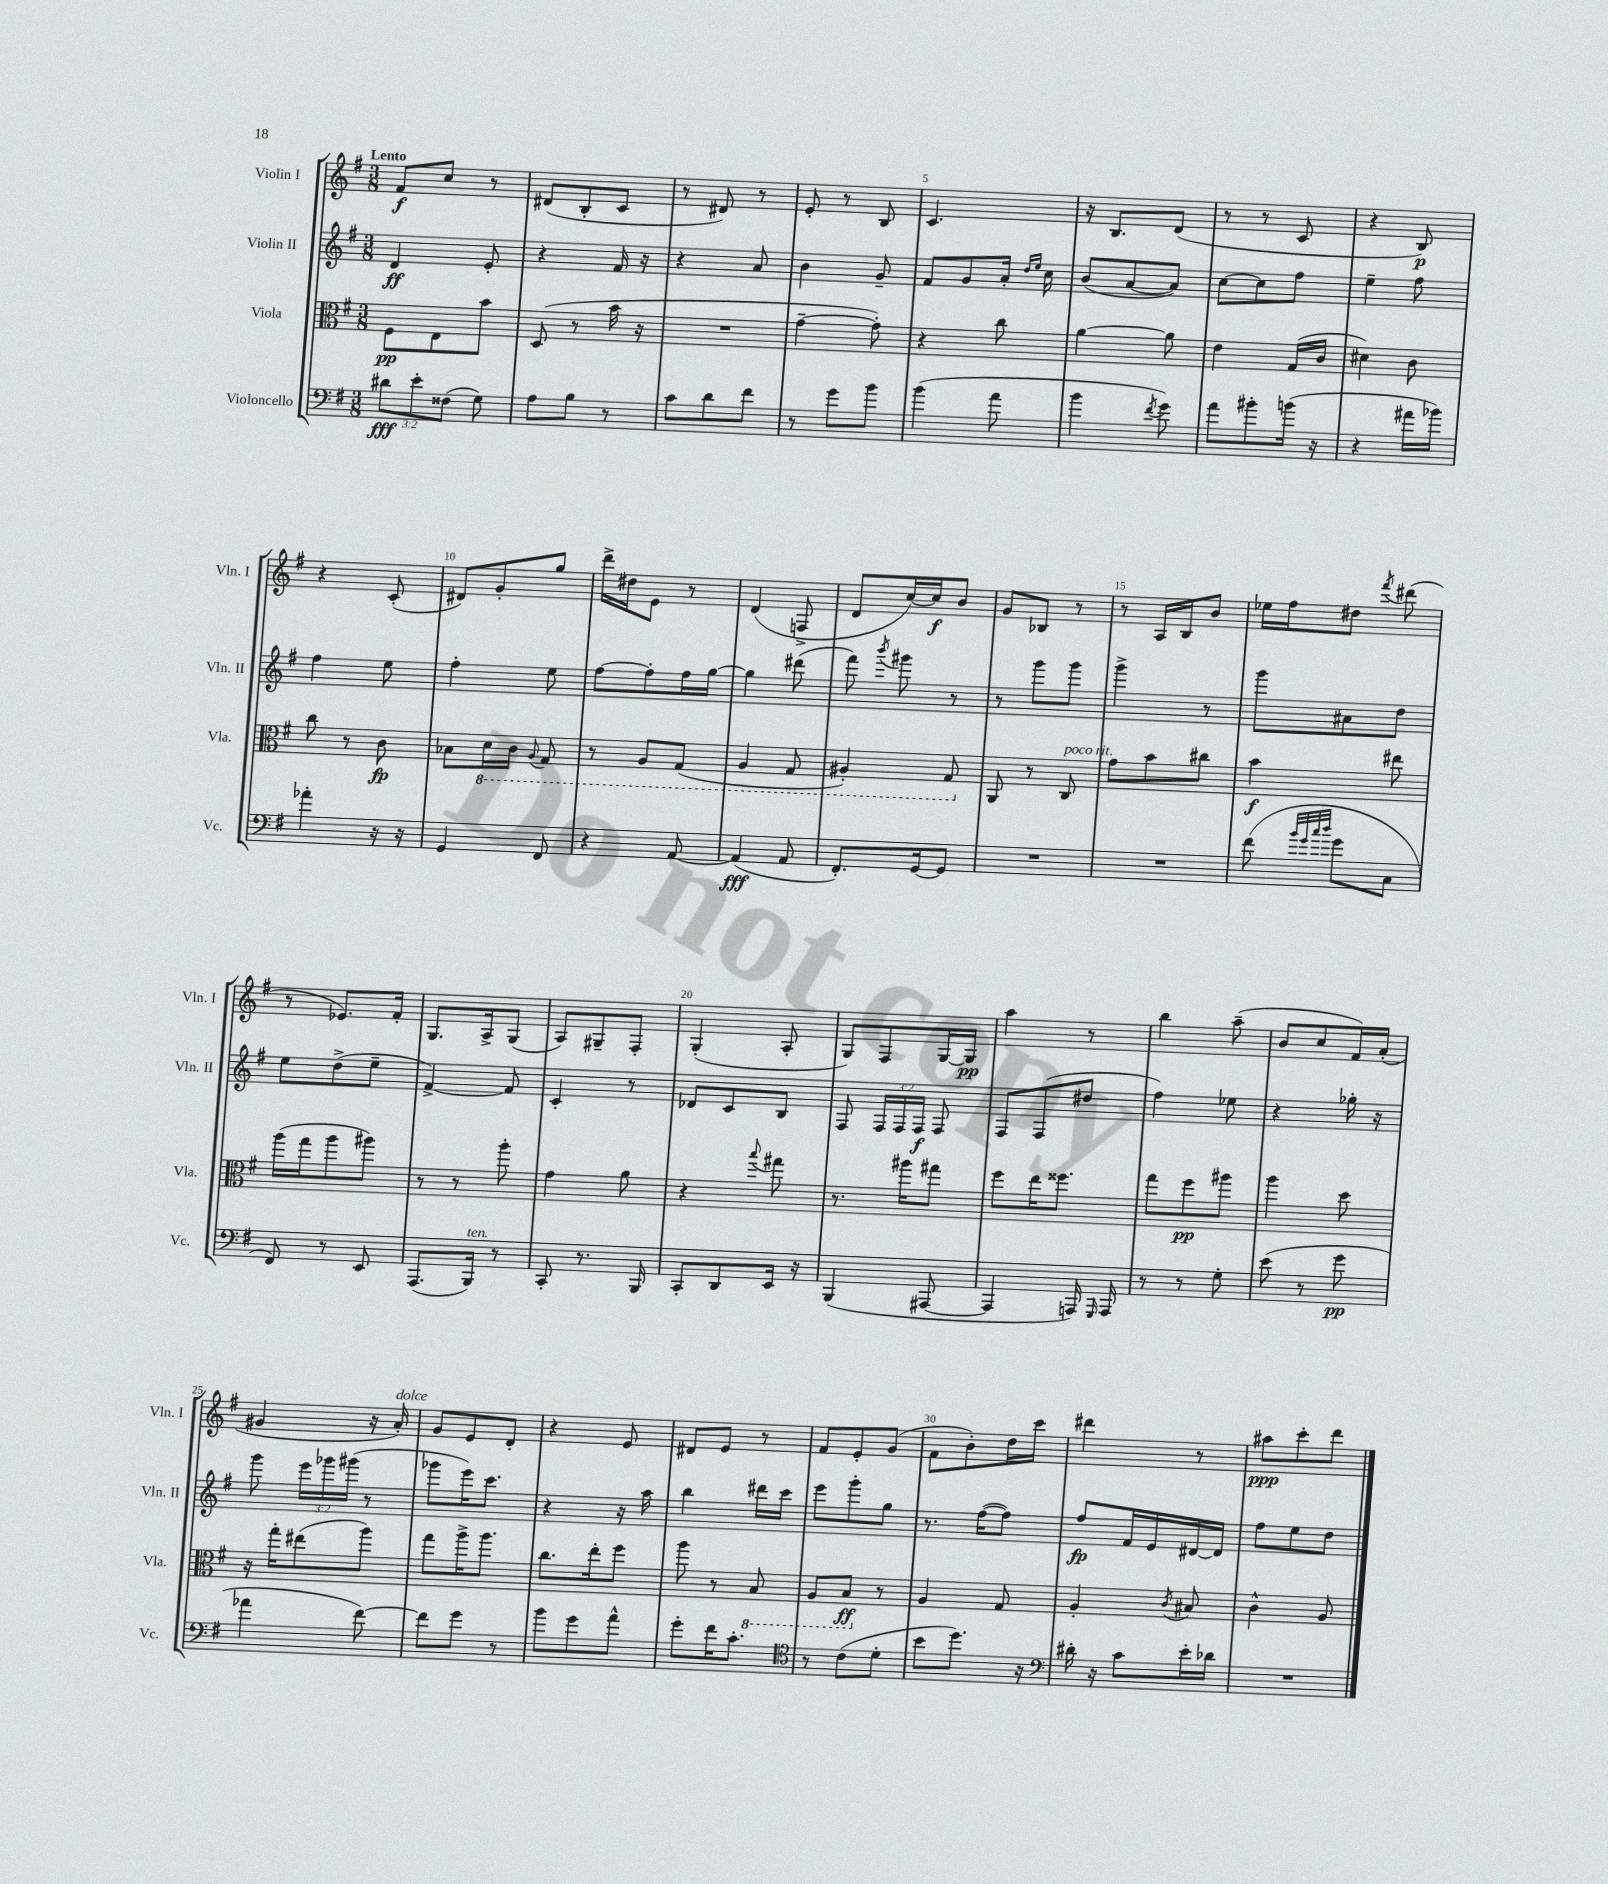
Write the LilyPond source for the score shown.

<<
\new StaffGroup <<
\new Staff = "s0" \with { instrumentName = "Violin I" shortInstrumentName = "Vln. I" } {
    \clef treble \key g \major \numericTimeSignature \time 3/8 \tempo "Lento"
    \autoBeamOff fis'8[\f c''8] r8 |
    dis'8[( b8-. c'8] |
    r8 dis'8) r8 |
    e'8-. r8 b8 |
    c'4. |
    r16 b8.[ d'8]( |
    r8 r8 c'8 |
    r4 b8\p) |
    r4 c'8-.( |
    dis'8[) g'8-. g''8] |
    d'''16[-> dis''16 e'8] r8 |
    d'4( f8-> |
    d'8[ c''16~) c''16\f b'8] |
    g'8[ bes8] r8 |
    r8 a16[ b16 b'8] |
    ees''16[ fis''16 dis''8] \acciaccatura { fis'''8 } dis'''8( |
    r8 ees'8.[) fis'16]-. |
    g8.[ a16-> g8]( |
    a8[) gis8-- fis8]-. |
    g4-.( a8-. |
    g8[) fis8 g16~ g16]\pp |
    a''4 r8 |
    b''4 a''8--( |
    b'8[ c''8 fis'16) a'16]-.( |
    gis'4 r16 a'16-.^\markup { \italic "dolce" }) |
    g'8[ e'8 d'8]-. |
    r4 e'8 |
    dis'8[ e'8] r8 |
    fis'8[ e'8-. g'8]( |
    fis'8[ b'8-.) d''16 c'''16] |
    dis'''4 r8 |
    ais''8[\ppp c'''8-. d'''8] \bar "|." |
}
\new Staff = "s1" \with { instrumentName = "Violin II" shortInstrumentName = "Vln. II" } {
    \clef treble \key g \major \numericTimeSignature \time 3/8 \override Staff.TupletNumber.text = #tuplet-number::calc-fraction-text
    \autoBeamOff d'4\ff e'8-. |
    r4 fis'16 r16 |
    r4 a'8 |
    b'4 g'8-- |
    fis'8[ g'8 a'16]-. \grace { d''16[ e''16] } c''16 |
    b'8[( a'8~ a'8]) |
    c''8[~ c''8 fis''8] |
    e''4-- fis''8 |
    fis''4 e''8 |
    fis''4-. e''8 |
    fis''8[~ fis''8-. fis''16 g''16]~ |
    g''4 dis'''8( |
    fis'''8) \acciaccatura { b'''8 } gis'''8 r8 |
    r8 g'''8[ g'''8] |
    g'''4-> r8 |
    g'''8[ ais'8 d''8] |
    e''8[ d''8->( e''8]-- |
    fis'4~->) fis'8 |
    c'4-. r8 |
    des'8[ c'8 b8] |
    fis8 \tuplet 3/2 { fis16[ fis16 fis16]\f } fis8 |
    fis8[ fis8( dis''8] |
    fis''4) ees''8 |
    r4 ges''16-. r16 |
    g'''8 \tuplet 3/2 { e'''16[ ges'''16 gis'''16]( } r8 |
    ges'''8[ e'''16) c'''8.] |
    r4 r16 a''16 |
    b''4 dis'''16[ c'''16] |
    e'''8[ g'''8-. g''8] |
    r8. fis''16[~( fis''8]) |
    fis''8[\fp fis'16 e'16 dis'16~ dis'16] |
    fis''8[ e''8 d''8] \bar "|." |
}
\new Staff = "s2" \with { instrumentName = "Viola" shortInstrumentName = "Vla." } {
    \clef alto \key g \major \numericTimeSignature \time 3/8
    \autoBeamOff fis8[\pp e8 b'8] |
    d8( r8 b'16 r16 |
    R4. |
    g'4~-- g'8-.) |
    r4 c''8 |
    a'4~ a'8 |
    e'4 g16[( c'16] |
    dis'4) c'8 |
    c''8 r8 c'8\fp |
    bes8[ \ottava #-1 d16 c16] \appoggiatura { a,8 } g,8 |
    r8 a,8[ g,8]( |
    a,4 g,8 |
    ais,4-.) g,8 \ottava #0 |
    a,8 r8 c8^\markup { \italic "poco rit." } |
    g'8[ b'8 cis''8] |
    b'4\f eis''8 |
    a''16[( g''16 a''8 ais''8]) |
    r8 r8 a''8-. |
    g'4 a'8 |
    r4 \appoggiatura { b''8 } gis''8 |
    r8. ais''16[ gis''8] |
    fis''8[ e''16 fisis''8.] |
    g''8[ fis''8\pp ais''8] |
    a''4 d''8 |
    r16 g''16[-. eis''8( a''8]) |
    g''8[ a''16-> a''8.] |
    c''8.[ e''16-. fis''8] |
    a''8 r8 \ottava #-1 b,8 |
    a,8[ b,8]\ff \ottava #0 r8 |
    a4 g8 |
    a4-. \acciaccatura { c'8 } bis8 |
    c'4-^ a8 \bar "|." |
}
\new Staff = "s3" \with { instrumentName = "Violoncello" shortInstrumentName = "Vc." } {
    \clef bass \key g \major \numericTimeSignature \time 3/8 \override Staff.TupletNumber.text = #tuplet-number::calc-fraction-text
    \autoBeamOff \tuplet 3/2 { dis'8[\fff e'8-. fisis8]( } g8) |
    a8[ b8] r8 |
    c'8[ d'8 fis'8] |
    r8 g'8[ b'8] |
    b'4( a'8 |
    b'4 \acciaccatura { fis'8 } g'8) |
    a'8[ bis'8-. b'16]( r16 |
    r4 ais'16[ bes'16]) |
    aes'4-. r16 r16 |
    g,4 fis,8 |
    r4 a,8~ |
    a,4\fff( a,8 |
    fis,8.[-.) g,16~ g,8] |
    R4. |
    R4. |
    fis'8( \grace { b'32[ g'32 c''32 d''32] } g'8[ c8] |
    fis,8) r8 e,8 |
    a,,8.[( b,,16]^\markup { \italic "ten." }) r8 |
    c,8-. r8. b,,16 |
    c,8[-. d,8 e,16] r16 |
    b,,4( ais,,8~ |
    ais,,4 a,,16) \grace { g,,16 } a,,16 |
    r8 r8 g8-. |
    e'8( r8 g'8\pp |
    aes'4 fis'8~) |
    fis'8[ g'8] r8 |
    b'8[ g'8 a'8]-^ |
    g'8[-. fis'16 c'8.]-. |
    \clef tenor r8 c'8[( d'8]-. |
    b'8[ d''8.]) r16 |
    \clef bass dis'16-. r16 c'8[ e'16-. des'16] |
    R4. \bar "|." |
}
>>
>>
\layout { \context { \Score \override BarNumber.break-visibility = ##(#f #t #t) barNumberVisibility = #(every-nth-bar-number-visible 5) } }
